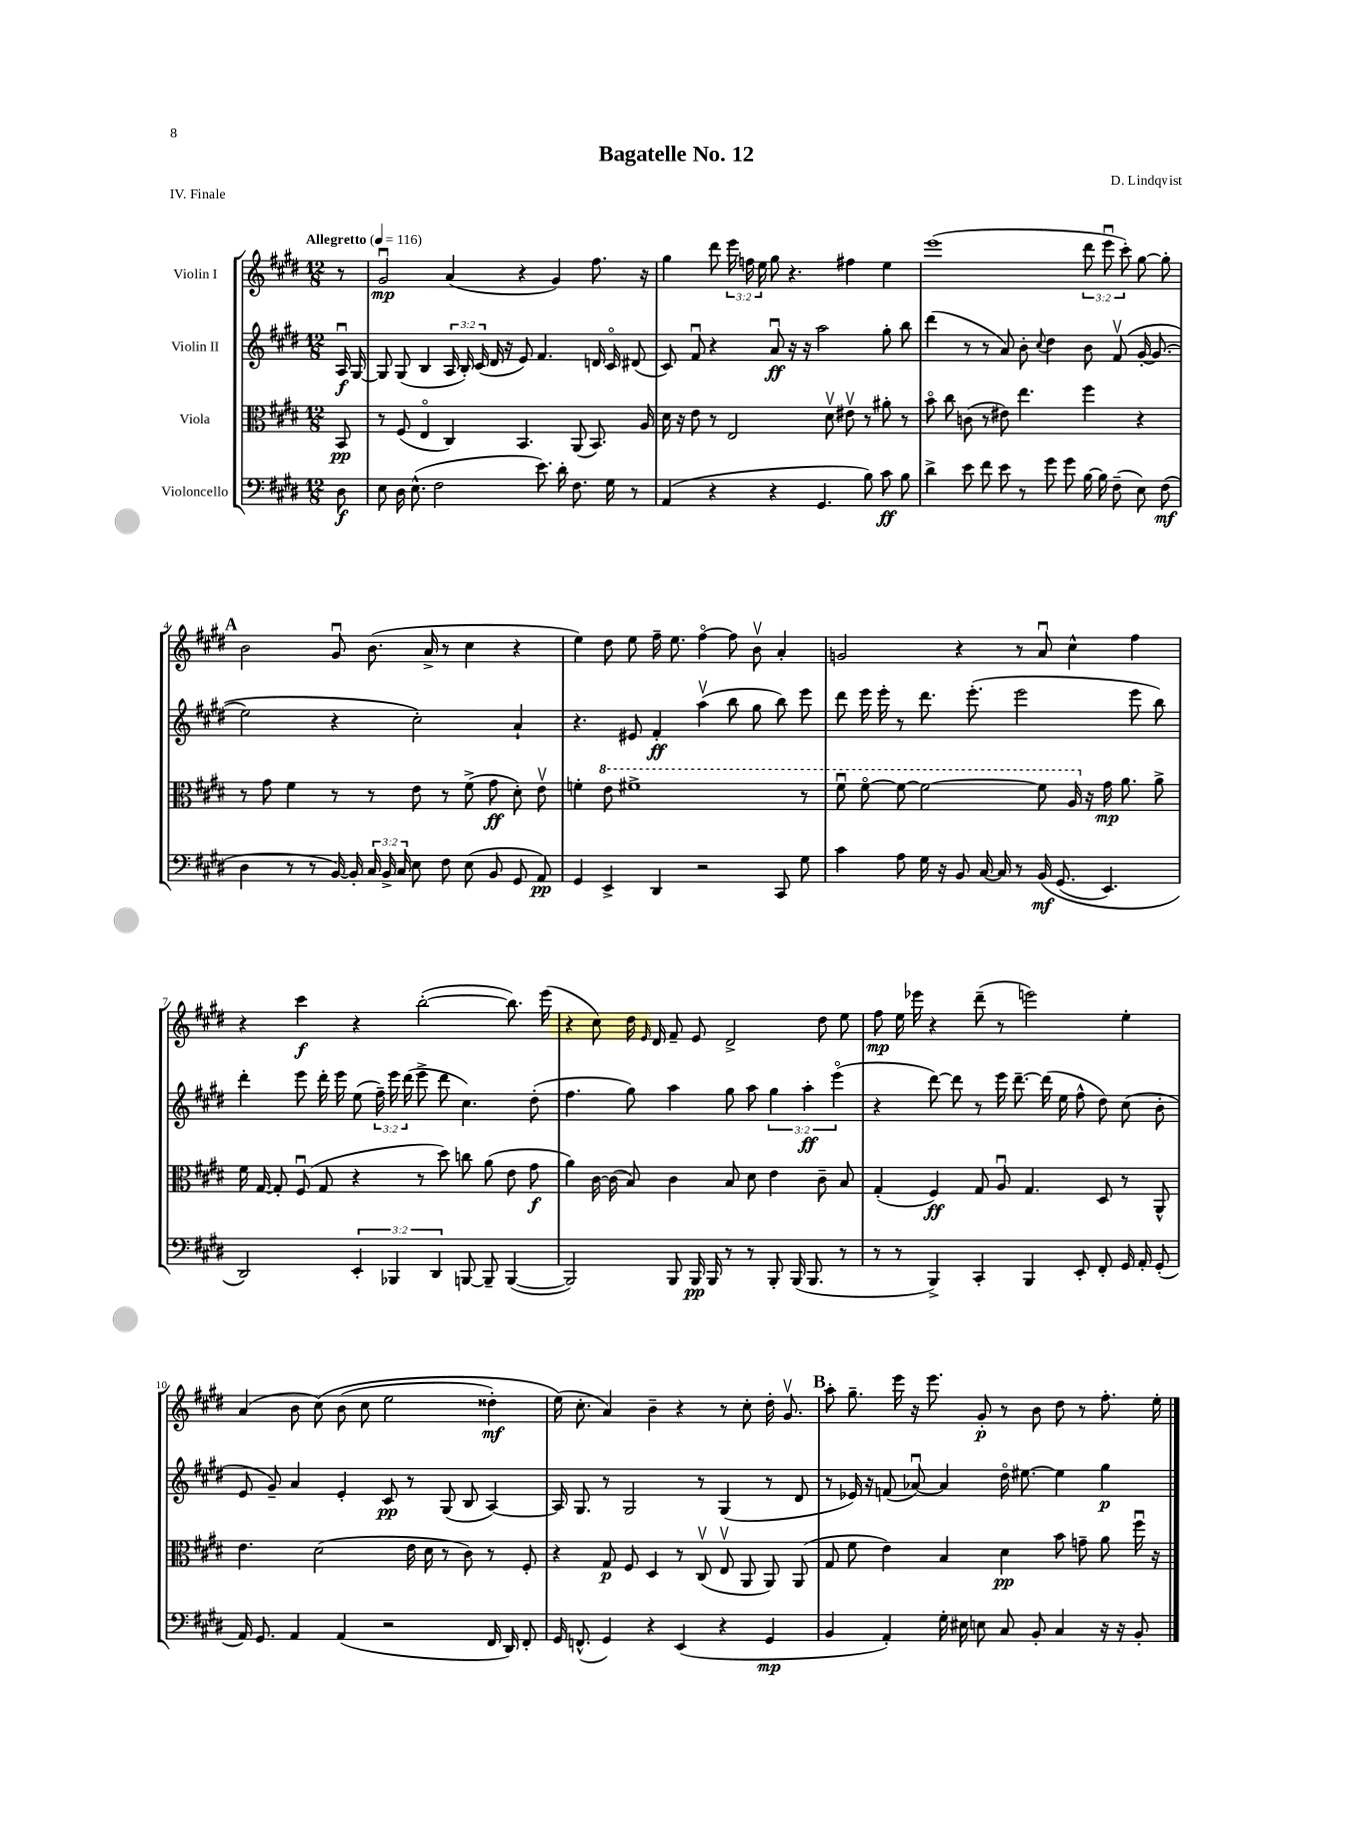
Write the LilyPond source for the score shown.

\header { title = "Bagatelle No. 12" composer = "D. Lindqvist" piece = "IV. Finale" }
<<
\new StaffGroup <<
\new Staff = "s0" \with { instrumentName = "Violin I" } {
    \clef treble \key e \major \numericTimeSignature \time 12/8 \override Staff.TupletNumber.text = #tuplet-number::calc-fraction-text \partial 8 \tempo "Allegretto" 4 = 116
    \autoBeamOff r8 |
    gis'2\downbow\mp a'4( r4 gis'4) fis''8. r16 |
    gis''4 dis'''8 \tuplet 3/2 { e'''16 f''16 e''16 } gis''8 r4. fis''4 e''4 |
    e'''1( \tuplet 3/2 { dis'''8 e'''8\downbow cis'''8-.) } gis''8~ gis''8-. |
    \mark \markup { \bold "A" } b'2 gis'8\downbow b'8.( a'16-> r8 cis''4 r4 |
    e''4) dis''8 e''8 fis''16-- e''8. fis''4~\flageolet fis''8 b'8\upbow a'4-. |
    g'2 r4 r8 a'8\downbow cis''4-^ fis''4 |
    r4 cis'''4\f r4 b''2~-.( b''8.) e'''16( |
    r4 cis''8) dis''16 \grace { e'16 } dis'16 fis'8-- e'8 dis'2-> dis''8 e''8 |
    fis''8\mp e''16 ees'''16 r4 dis'''8--( r8 e'''2) e''4-. |
    a'4( b'8 cis''8)\( b'8( cis''8 e''2 disis''4-.\mf) |
    e''16(\) cis''8.-. a'4) b'4-- r4 r8 cis''8-. dis''16-. gis'8.\upbow |
    \mark \markup { \bold "B" } a''8-. gis''8.-- e'''16 r16 e'''8. gis'8-.\p r8 b'8 dis''8 r8 fis''8.-. e''16-. \bar "|." |
}
\new Staff = "s1" \with { instrumentName = "Violin II" } {
    \clef treble \key e \major \numericTimeSignature \time 12/8 \override Staff.TupletNumber.text = #tuplet-number::calc-fraction-text \partial 8
    \autoBeamOff a16\downbow\f gis16~ |
    gis8 gis8( b4 \tuplet 3/2 { a16 b16-.) cis'16( } dis'16 r16 e'8) fis'4. d'16 cis'16\flageolet dis'8( |
    cis'8) fis'8\downbow r4 a'8\downbow\ff r16 r16 a''2 gis''8-. b''8 |
    dis'''4( r8 r8 a'8) b'8-. \appoggiatura { cis''8 } dis''4 b'8 fis'8\upbow\( gis'16~-. gis'8.( |
    \mark \markup { \bold "A" } e''2) r4 cis''2-.\) a'4-! |
    r4. eis'8 fis'4-.\ff a''4\upbow( b''8 gis''8 b''8) e'''8 |
    dis'''8 e'''16 e'''16-. r8 dis'''8. e'''8.-.( e'''2 e'''8 b''8) |
    dis'''4-. e'''8 dis'''16-. e'''16 e''8( \tuplet 3/2 { fis''16--) e'''16 dis'''16( } e'''8-> dis'''8 cis''4.) dis''8-.( |
    fis''4. gis''8) a''4 gis''8 a''8 \tuplet 3/2 { gis''4 a''4-.\ff e'''4\flageolet( } |
    r4 dis'''8~) dis'''8 r8 e'''16 dis'''8.~-- dis'''16( e''16 fis''8-^ dis''8) cis''8( b'8-. |
    e'8 gis'8--) a'4 e'4-. cis'8\pp r8 gis8( b8 a4~) |
    a16 gis8. r8 gis2 r8 gis4( r8 dis'8 |
    \mark \markup { \bold "B" } r8 ees'16) r16 f'8( aes'8~\downbow) aes'4 dis''16\flageolet eis''8.~ eis''4 gis''4\p \bar "|." |
}
\new Staff = "s2" \with { instrumentName = "Viola" } {
    \clef alto \key e \major \numericTimeSignature \time 12/8 \partial 8
    \autoBeamOff b,8\pp |
    r8 fis8( e4\flageolet cis4) b,4. a,8( b,8.) a16 |
    dis'16 r16 e'8 r8 e2 dis'8\upbow eis'8\upbow r8 ais'8-. r8 |
    b'8\flageolet cis''8 c'8( r8 eis'8) e''4. fis''4 r4 |
    \mark \markup { \bold "A" } r8 gis'8 fis'4 r8 r8 e'8 r8 fis'8->( gis'8\ff dis'8-.) e'8\upbow |
    f'4-. \ottava #1 e''8 fis''!1-> r8 |
    fis''8\downbow fis''8~\flageolet fis''8~ fis''2~ fis''8 a'16 \ottava #0 r16 gis'16\mp a'8. a'8-> |
    fis'16 gis16~ gis8-. fis8\downbow( gis8 r4 r8 dis''8) c''8 a'8( e'8 gis'8\f |
    a'4) cis'16~ cis'16( b8) cis'4 b8 dis'8 e'4 cis'8-- b8 |
    gis4-.( fis4\ff) gis8 a8\downbow gis4. dis8 r8 a,8-^ |
    e'4. dis'2( e'16 dis'16 r8 cis'8) r8 fis8-. |
    r4 gis8\p fis8 dis4 r8 cis8\upbow( e8\upbow a,8 a,8) a,8( |
    \mark \markup { \bold "B" } gis8 fis'8 e'4) b4 dis'4\pp b'8 g'8-- a'8 fis''16\downbow r16 \bar "|." |
}
\new Staff = "s3" \with { instrumentName = "Violoncello" } {
    \clef bass \key e \major \numericTimeSignature \time 12/8 \override Staff.TupletNumber.text = #tuplet-number::calc-fraction-text \partial 8
    \autoBeamOff dis8\f |
    e8 dis16 e8.-^( fis2 e'8.) dis'16-. fis8. gis16 r8 |
    a,4( r4 r4 gis,4. b8) cis'8\ff b8 |
    dis'4-> e'8 fis'8 e'8 r8 gis'8 gis'8 b16~ b16 fis8--( e8) fis8\mf( |
    \mark \markup { \bold "A" } dis4 r8 r8 b,16~) b,16-. \tuplet 3/2 { cis16 b,16-> cis16 } e8 fis8 e8( b,8 gis,8 a,8\pp) |
    gis,4 e,4-> dis,4 r2 cis,8 gis8 |
    cis'4 a8 gis16 r16 b,8 cis16~ cis16 r8 b,16\mf\( gis,8.( e,4.) |
    dis,2\) \tuplet 3/2 { e,4-. bes,,4 dis,4 } b,,8~ b,,8-- b,,4~( |
    b,,2) b,,8 b,,16\pp b,,16 r8 r8 b,,8-. b,,16( b,,8. r8 |
    r8 r8 b,,4->) cis,4-. b,,4 e,8-. fis,8-. gis,16 a,16-. gis,8-.( |
    a,16) gis,8. a,4 a,4( r2 fis,16 dis,16) fis,8-. |
    gis,16 f,8.-^( gis,4) r4 e,4( r4 gis,4\mp |
    \mark \markup { \bold "B" } b,4 a,4-.) gis16-. eis16 e8 cis8 b,8-. cis4 r16 r16 b,8-. \bar "|." |
}
>>
>>
